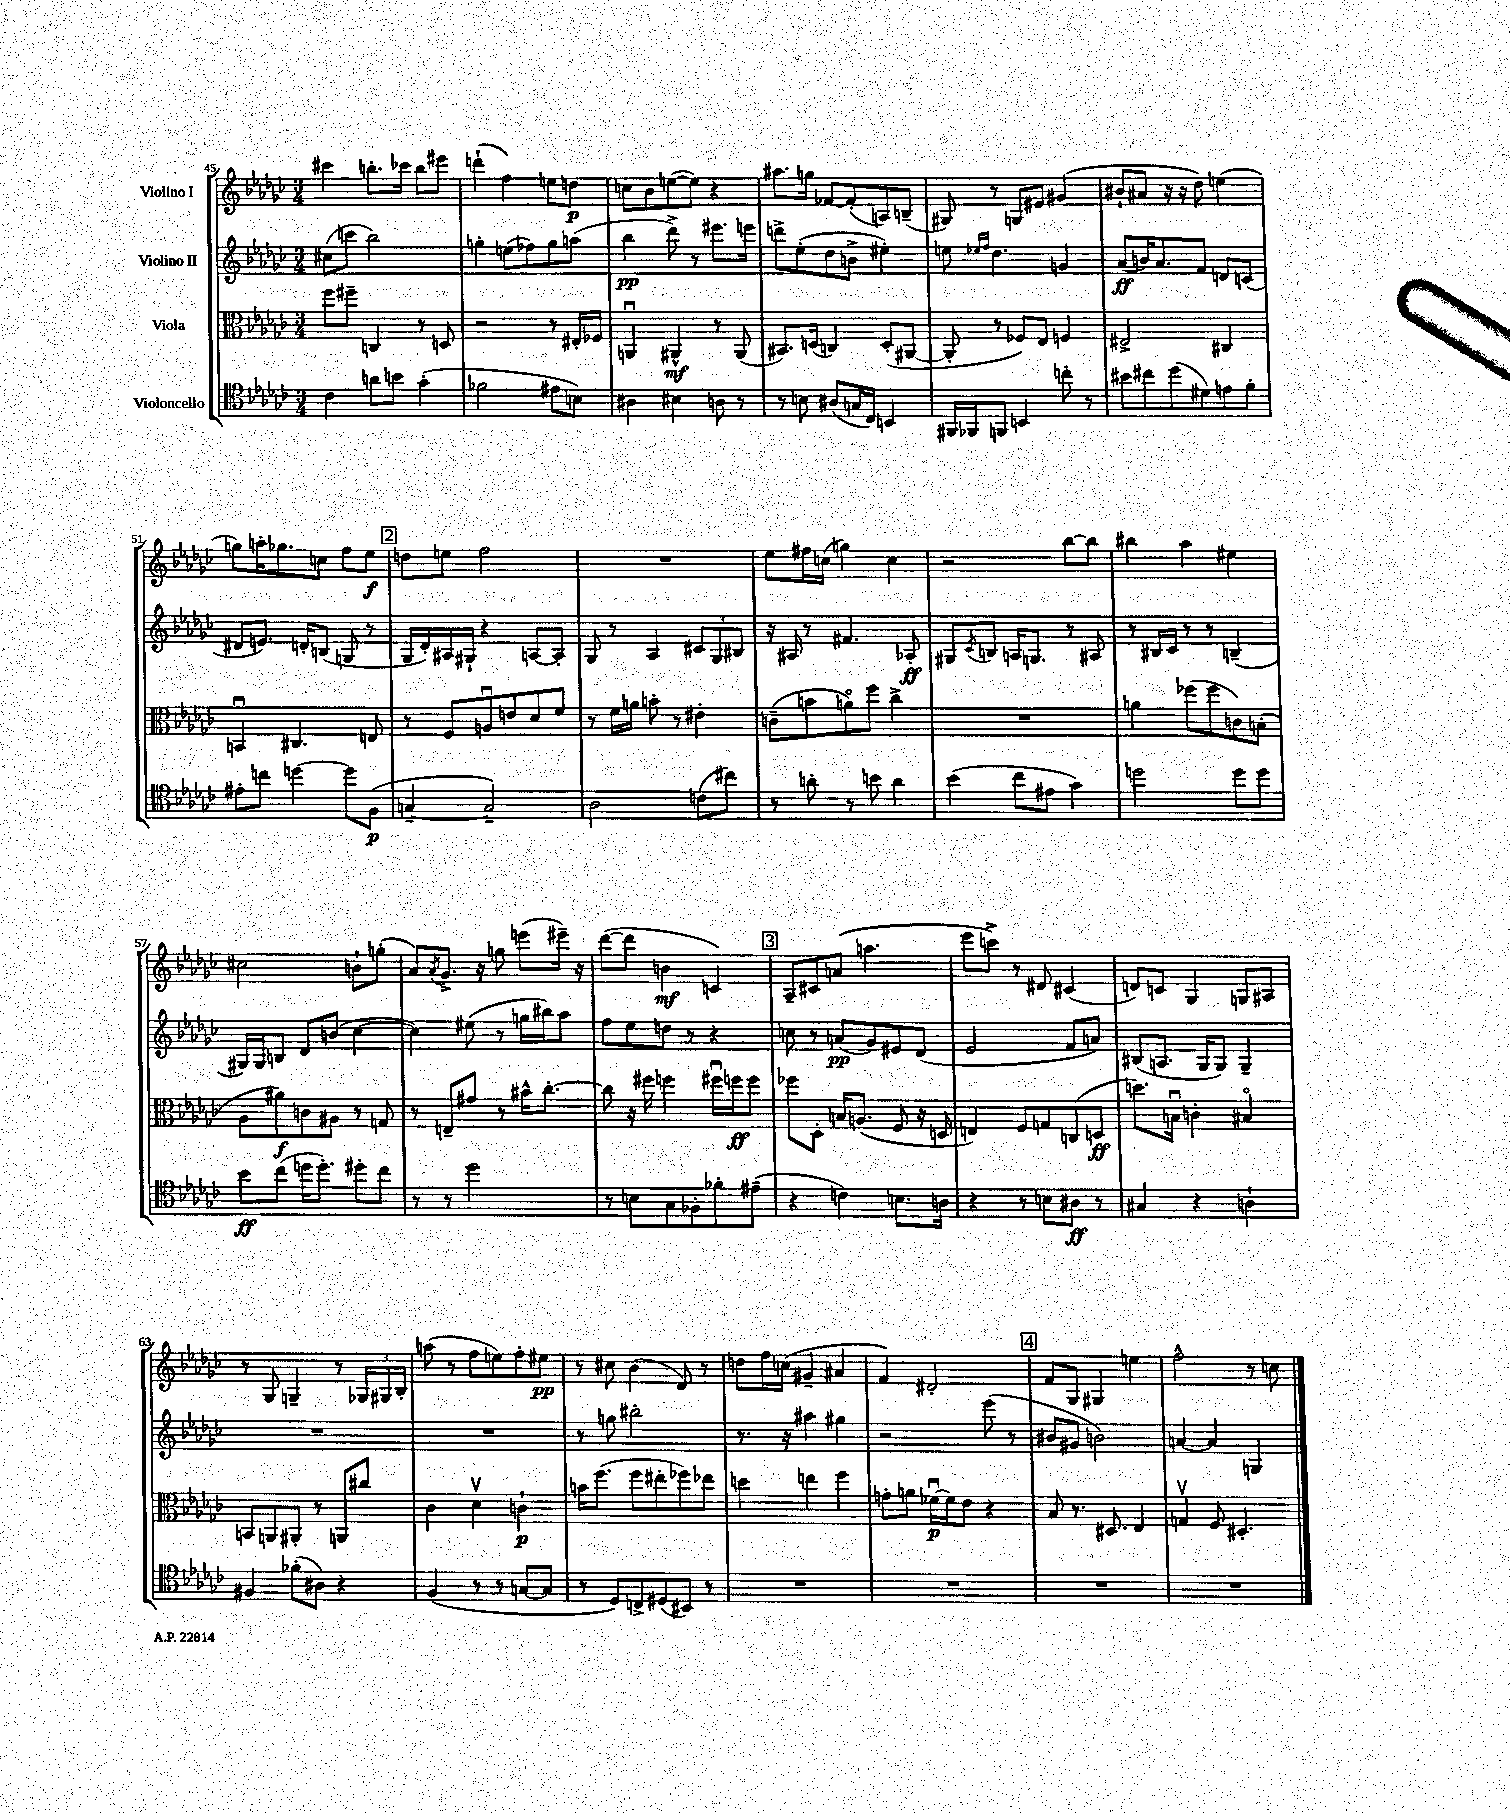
<<
\new StaffGroup <<
\new Staff = "s0" \with { instrumentName = "Violino I" } {
    \clef treble \key ges \major \numericTimeSignature \time 3/4
    cis'''4 b''8.-. ces'''16 b''8 eis'''8 |
    d'''4-!( f''4) e''8 d''8\p |
    c''8 bes'8 e''8~( e''8) r4 |
    ais''8. g''16 fes'8~ fes'8-.( a8) b8--( |
    gis8) r8 g8 eis'8 gis'4( |
    bis'8-! ais'8 r16 r16 des''8) e''4( |
    g''8) a''16-. ges''8. c''8 f''8 ees''8\f |
    \mark \markup { \box "2" } d''8 e''8 f''2 |
    R2. |
    ees''8 fis''16 c''16( g''4) c''4 |
    r2 bes''8~ bes''8 |
    bis''4 aes''4 eis''4 |
    cis''2 b'8-! g''8-.( |
    aes'8) \acciaccatura { aes'8 } ges'8.-> r16 g''8 e'''8( eis'''16--) r16 |
    des'''8~( des'''8 b'4\mf c'4) |
    \mark \markup { \box "3" } aes8-- cis'8 a'8( a''4. |
    ees'''8 c'''8->) r8 dis'8 cis'4( |
    d'8) c'8 ges4 g8 ais8 |
    r8 ges8 g4-- r8 \tuplet 3/2 { ges16 gis16 bes16-. } |
    a''8( r8 f''8 e''8) f''8-. eis''8\pp |
    r8 cis''8 bes'4( des'8) r8 |
    d''8 f''16 c''16( gis'4-- ais'4 |
    f'4) dis'2-. |
    \mark \markup { \box "4" } f'8 ges8 gis4 e''4 |
    f''2-^ r8 c''8 \bar "|." |
}
\new Staff = "s1" \with { instrumentName = "Violino II" } {
    \clef treble \key ges \major \numericTimeSignature \time 3/4
    cis''8( c'''8 bes''2) |
    g''4-. e''8( fes''8) g''8 a''8( |
    bes''4\pp des'''8->) r8 eis'''8. e'''16 |
    d'''8-> ees''8-.( des''8 b'8-> eis''4-.) |
    e''8 \grace { ees''16 f''16 } des''4. g'4 |
    aes'8\ff( b'16) aes'8. f'8 d'8 c'8( |
    dis'8 e'8.) d'16-. b8( g8 r8 |
    \mark \markup { \box "2" } ges16 des'16-.) ais16 gis16-! r4 a8~ a8-. |
    ges8 r8 aes4 \tuplet 3/2 { cis'8 ges8 bis8 } |
    r16 ais16 r8 fis'4. aes8-.\ff |
    gis8 \acciaccatura { ces'8 } b8 a16 g8. r8 ais8 |
    r8 bis16 ces'16 r8 r8 b4--( |
    gis16) gis16 b8 des'8 b'8( ces''4~ |
    ces''4) eis''8( r8 g''16 bis''16) aes''8 |
    f''8 ees''8 d''8 r8 r4 |
    \mark \markup { \box "3" } c''8 r8 a'8\pp( ges'8) eis'8 des'8( |
    ees'2 f'8 a'8) |
    bis8( a8. ges16 ges8) ges4-- |
    R2. |
    R2. |
    r8 g''8 bis''2-. |
    r8. r16 ais''4 gis''4 |
    r2 ees'''8( r8 |
    \mark \markup { \box "4" } bis'8 gis'8 b'2) |
    a'4~ a'4 g4 \bar "|." |
}
\new Staff = "s2" \with { instrumentName = "Viola" } {
    \clef alto \key ges \major \numericTimeSignature \time 3/4
    f''8 fis''8-- c4 r8 d8 |
    r2 r8 eis16-. fes16 |
    a,4\downbow ais,4-^\mf r8 ais,8( |
    bis,8.) d16( c4) d8-.( ais,8~ |
    ais,8-. r8 fes8) ees8 f4 |
    eis2-> cis4 |
    b,4\downbow cis4. e8 |
    \mark \markup { \box "2" } r8 f8 a8\downbow e'8 des'8 f'8 |
    r8 f'16 a'16 b'8-. r8 eis'4-. |
    c'8--( b'8 a'8\flageolet) f''8 ces''4-> |
    R2. |
    a'4 fes''8( fes''8 c'8) b8-.( |
    aes8 ais'8\f) c'8 ais8 r8 g8 |
    r8 e8-- gis'8 r8 bis'16-^ ces''8.~-. |
    ces''8 r16 fis''16 f''4 fis''16\downbow f''16\ff f''8 |
    \mark \markup { \box "3" } fes''8 des8-. b16 a8.( f8 r16 d16 |
    e4) f8 g8 c8( d8\ff |
    d''8.) b16\downbow c'4-. bis4\flageolet |
    b,8 a,8 ais,8-. r8 a,8 cis''8 |
    ces'4 des'4\upbow c'4-!\p |
    b'16 f''8.( f''8 eis''8-. fes''8) ees''8 |
    d''4 e''4 f''4 |
    g'8-. a'8 fes'16~\downbow\p fes'16 ees'8 r4 |
    \mark \markup { \box "4" } bes8 r8. dis8. ees4 |
    g4\upbow f8 dis4.-. \bar "|." |
}
\new Staff = "s3" \with { instrumentName = "Violoncello" } {
    \clef tenor \key ges \major \numericTimeSignature \time 3/4
    ces'4 a'8 b'8 ges'4-.( |
    fes'2 eis'8 b8) |
    ais4 bis4 a8 r8 |
    r8 b8 ais8( g16 ces16) b,4 |
    fis,16 fes,16 f,8 b,4 c''8-. r8 |
    bis'8 cis''8 des''8( dis'8) e'8 f'8-. |
    eis'8-. c''8 d''4~ d''8 f8\p( |
    \mark \markup { \box "2" } g4~-- g2--) |
    aes2 c'8( cis''8) |
    r8 a'8-. r8 b'8 a'4 |
    bes'4( ces''8 eis'8 ges'4) |
    d''2 d''8 d''8 |
    bes'8\ff ces''8( d''16 d''8.-.) dis''8-. ces''8 |
    r8 r8 des''2 |
    r8 b8 ges8 fes8-. fes'8-. eis'8--( |
    \mark \markup { \box "3" } r4 c'4) b8. a16 |
    r4 r8 b8 ais8\ff r8 |
    gis4 r4 a4-! |
    fis4 fes'8-.( ais8) r4 |
    f4( r8 r8 g8~ g8 |
    r8 des8) c8-> dis8( bis,8) r8 |
    R2. |
    R2. |
    \mark \markup { \box "4" } R2. |
    R2. \bar "|." |
}
>>
>>
\layout { \context { \Score currentBarNumber = #45 } }
